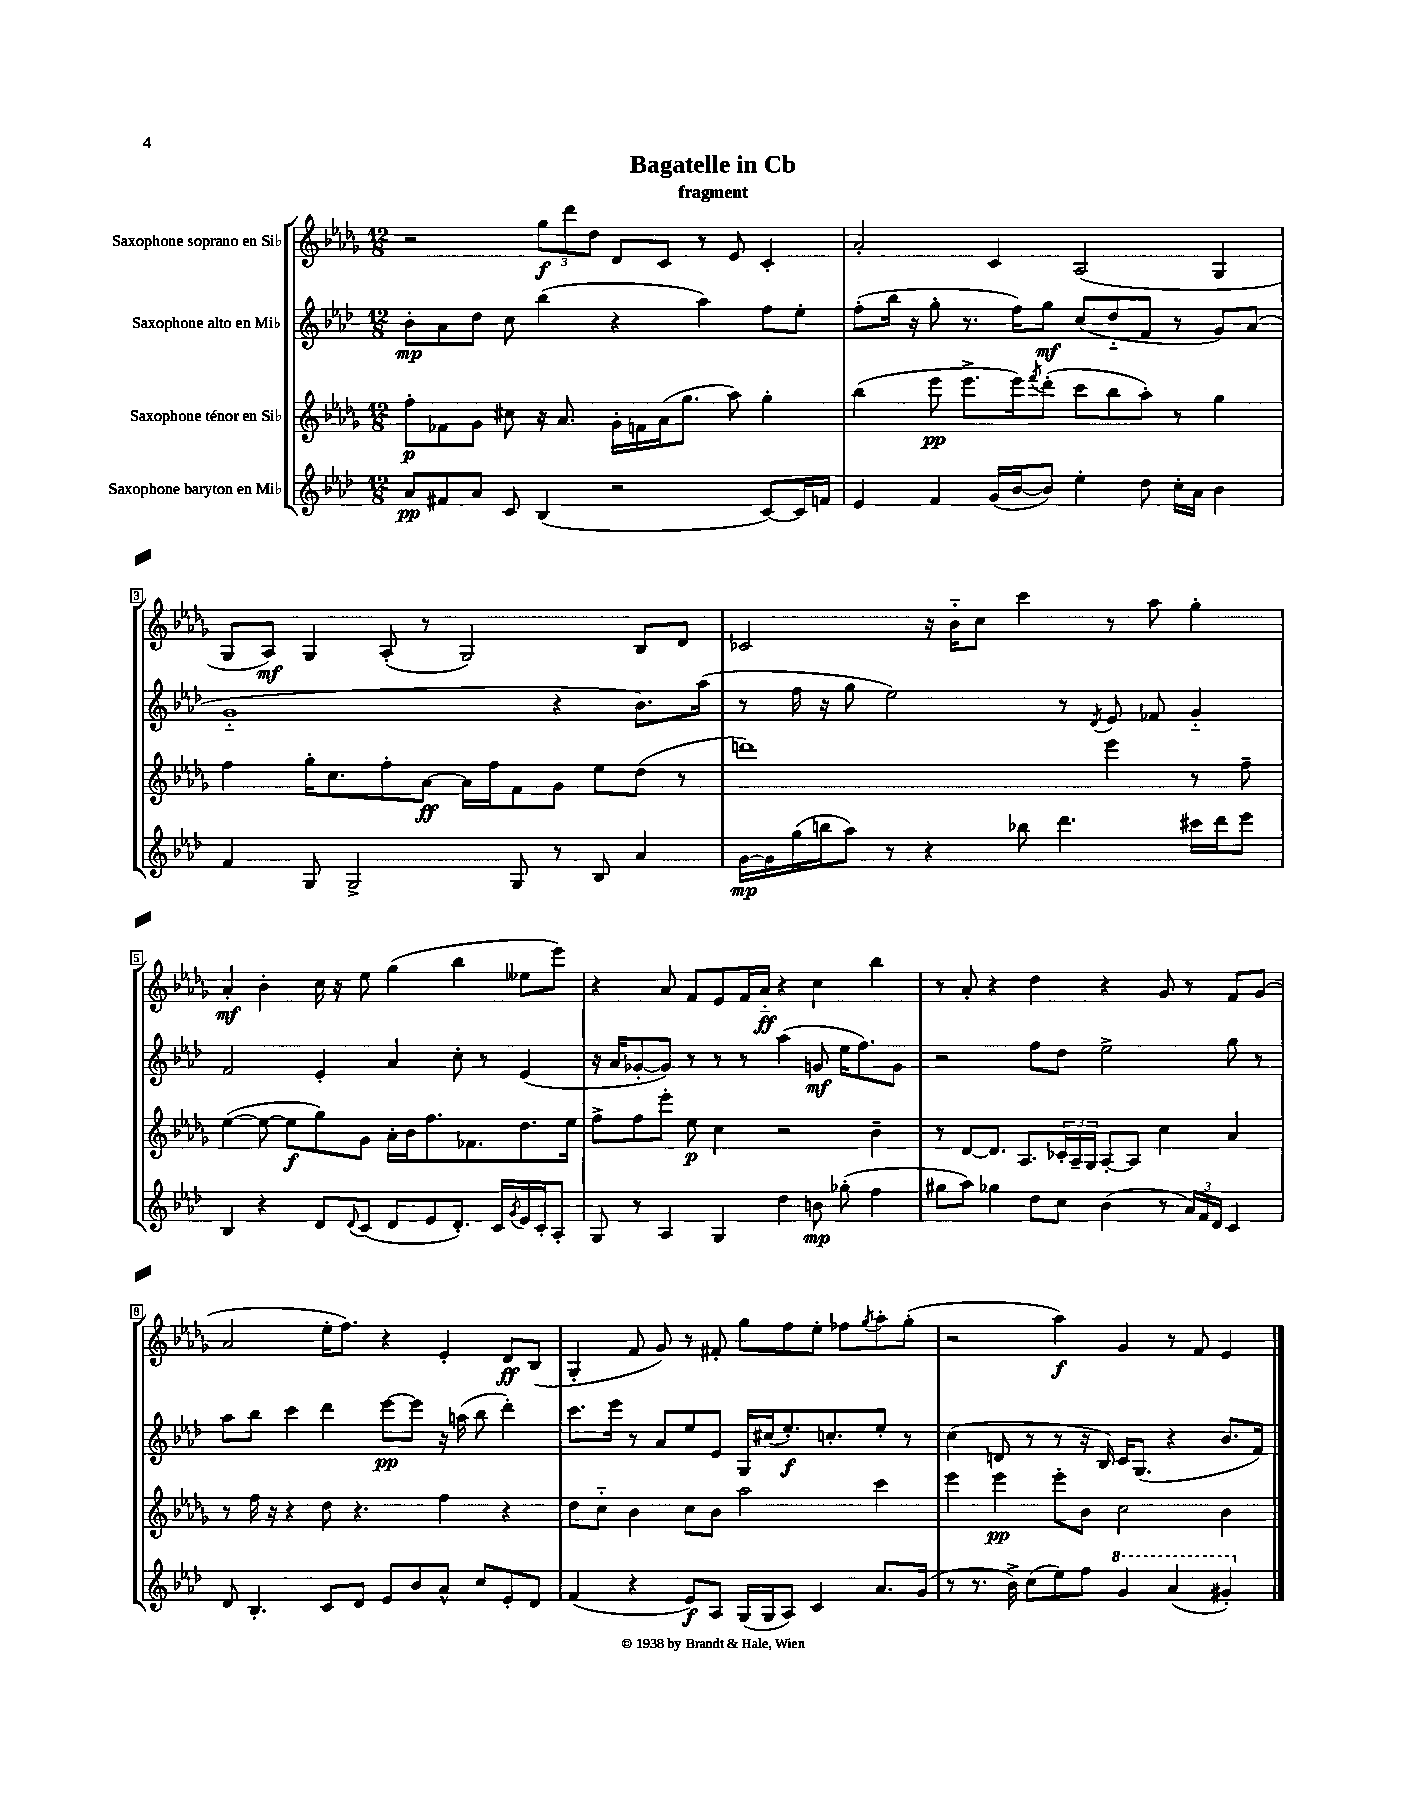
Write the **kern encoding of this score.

**kern	**dynam	**kern	**dynam	**kern	**dynam	**kern	**dynam
*part4	*part4	*part3	*part3	*part2	*part2	*part1	*part1
*staff4	*staff4	*staff3	*staff3	*staff2	*staff2	*staff1	*staff1
*I"Saxophone baryton en Mi♭	*	*I"Saxophone ténor en Si♭	*	*I"Saxophone alto en Mi♭	*	*I"Saxophone soprano en Si♭	*
*clefG2	*	*clefG2	*	*clefG2	*	*clefG2	*
*k[b-e-a-d-]	*	*k[b-e-a-d-g-]	*	*k[b-e-a-d-]	*	*k[b-e-a-d-g-]	*
*M12/8	*	*M12/8	*	*M12/8	*	*M12/8	*
=1	=1	=1	=1	=1	=1	=1	=1
8a-/L	pp	8ff'\L	p	8b-'\L	mp	2r	.
8f#X/	.	8f-X\	.	8a-\	.	.	.
8a-/J	.	8g-\J	.	8dd-\J	.	.	.
8c/	.	8cc#X\	.	8cc\	.	.	.
(4B-/	.	16r	.	(4bb-\	.	12gg-\L	f
.	.	8.a-/	.	.	.	.	.
.	.	.	.	.	.	12ddd-\	.
.	.	.	.	.	.	12dd-\J	.
2r	.	16g-'\LL	.	4r	.	8d-/L	.
.	.	16fn\	.	.	.	.	.
.	.	(16a-\J	.	.	.	8c/J	.
.	.	8.gg-\J	.	.	.	.	.
.	.	.	.	4aa-\)	.	8r	.
.	.	8aa-\)	.	.	.	8e-/	.
[8c/L)	.	4gg-'\	.	8ff\L	.	4c'/	.
16c/L]	.	.	.	8ee-'\J	.	.	.
16fn/JJ	.	.	.	.	.	.	.
=2	=2	=2	=2	=2	=2	=2	=2
4e-/	.	(4bb-\	.	(8ff'\L	.	2a-'/	.
.	.	.	.	16bb-\Jk	.	.	.
.	.	.	.	16r	.	.	.
4f/	.	8eee-\	pp	8gg'\	.	.	.
.	.	8.eee-^\L	.	8.r	.	.	.
(16g/LL	.	.	.	.	.	4c/	.
[16b-/J	.	16eee-\k)	.	16ff\KL)	.	.	.
.	.	8qfff/	.	.	.	.	.
8b-/J])	.	(8ddd-'\J	.	8gg\J	mf	.	.
4ee-'\	.	8ccc\L	.	(8cc/L	.	(2A-/	.
.	.	8bb-\	.	8dd-/	.	.	.
8dd-\	.	8aa-'\J)	.	8f/J	.	.	.
16cc'\LL	.	8r	.	8r	.	.	.
16a-\JJ	.	.	.	.	.	.	.
4b-\	.	4gg-\	.	8g/L)	.	4G-/	.
.	.	.	.	(8a-/J	.	.	.
!!LO:LB:g=z
=3	=3	=3	=3	=3	=3	=3	=3
4f/	.	4ff\	.	1g	.	8G-/L	.
.	.	.	.	.	.	8A-/J)	mf
8G/	.	16gg-'\KL	.	.	.	4G-/	.
.	.	8.cc\	.	.	.	.	.
2G^/	.	.	.	.	.	.	.
.	.	8ff'\	.	.	.	(8A-'/	.
.	.	[8a-\J	ff	.	.	8r	.
.	.	16a-\LL]	.	.	.	2G-/)	.
.	.	16ff\J	.	.	.	.	.
8G/	.	8f\	.	.	.	.	.
8r	.	8g-\J	.	4r	.	.	.
8B-/	.	8ee-\L	.	.	.	.	.
4a-/	.	(8dd-\J	.	8.b-\L)	.	8B-/L	.
.	.	8r	.	.	.	8d-/J	.
.	.	.	.	(16aa-\Jk	.	.	.
=4	=4	=4	=4	=4	=4	=4	=4
[16g\LL	mp	1dddn)	.	8r	.	2c-X/	.
16g\]	.	.	.	.	.	.	.
(16gg\	.	.	.	16ff\	.	.	.
16bbn\J	.	.	.	16r	.	.	.
8aa-\J)	.	.	.	8gg\	.	.	.
8r	.	.	.	2ee-\)	.	.	.
4r	.	.	.	.	.	16r	.
.	.	.	.	.	.	16b-\KL	.
.	.	.	.	.	.	8cc\J	.
8bb-X\	.	.	.	.	.	4ccc\	.
4.ddd-\	.	.	.	8r	.	.	.
.	.	.	.	8qd-/	.	.	.
.	.	4eee-\	.	8e-/	.	8r	.
.	.	.	.	8f-X/	.	8aa-\	.
16ccc#X\LL	.	8r	.	4g/	.	4gg-'\	.
16ddd-\J	.	.	.	.	.	.	.
8eee-\J	.	8ff~\	.	.	.	.	.
!!LO:LB:g=z
=5	=5	=5	=5	=5	=5	=5	=5
4B-/	.	([4ee-\	.	2f/	.	4a-'/	mf
4r	.	8ee-\_	.	.	.	4b-'\	.
.	.	8ee-\L]	f	.	.	.	.
8d-/L	.	8gg-\)	.	4e-'/	.	16cc\	.
.	.	.	.	.	.	16r	.
8qqd-/	.	.	.	.	.	.	.
(8c/J	.	8g-\J	.	.	.	8ee-\	.
8d-/L	.	16a-'\LL	.	4a-/	.	(4gg-\	.
.	.	16b-\J	.	.	.	.	.
8e-/	.	8.ff\	.	.	.	.	.
8.d-'/J)	.	.	.	8cc'\	.	4bb-\	.
.	.	8.f-X\	.	.	.	.	.
.	.	.	.	8r	.	.	.
16c/LL	.	.	.	.	.	.	.
8qg/	.	.	.	.	.	.	.
16e-/	.	8.dd-\	.	(4e-/	.	8ee--X\L	.
16c'/J	.	.	.	.	.	.	.
8A-'/J	.	.	.	.	.	8eee-\J)	.
.	.	16ee-\Jk	.	.	.	.	.
=6	=6	=6	=6	=6	=6	=6	=6
8G/	.	8ff^\L	.	16r	.	4r	.
.	.	.	.	16a-/KL	.	.	.
8r	.	8ff\	.	[8g-X'/	.	.	.
4A-/	.	8eee-'\J	.	8g-/J])	.	8a-/	.
.	.	8ee-\	p	8r	.	8f/L	.
4G/	.	4cc\	.	8r	.	8e-/	.
.	.	.	.	8r	.	16f/L	.
.	.	.	.	.	.	16a-/JJ	ff
4dd-\	.	2r	.	(4aa-\	.	4r	.
8bn\	mp	.	.	8gn/	mf	4cc\	.
(8gg-X'\	.	.	.	16ee-\KL	.	.	.
.	.	.	.	8.ff\)	.	.	.
4ff\	.	4b-~\	.	.	.	4bb-\	.
.	.	.	.	8g\J	.	.	.
=7	=7	=7	=7	=7	=7	=7	=7
8gg#X\L	.	8r	.	2r	.	8r	.
8aa-\J)	.	[8d-/L	.	.	.	8a-'/	.
4gg-X\	.	8.d-/J]	.	.	.	4r	.
.	.	8.A-/L	.	.	.	.	.
8dd-\L	.	.	.	8ff\L	.	4dd-\	.
8cc\J	.	24c-X'/L	.	8dd-\J	.	.	.
.	.	24A-~/	.	.	.	.	.
.	.	24G-/JJ	.	.	.	.	.
(4b-\	.	[8A-'/L	.	2ee-^\	.	4r	.
.	.	8A-/J]	.	.	.	.	.
8r	.	4cc\	.	.	.	8g-/	.
24a-/LL)	.	.	.	.	.	8r	.
24f/	.	.	.	.	.	.	.
24d-/JJ	.	.	.	.	.	.	.
4c/	.	4a-/	.	8gg\	.	8f/L	.
.	.	.	.	8r	.	(8g-/J	.
!!LO:LB:g=z
=8	=8	=8	=8	=8	=8	=8	=8
8d-/	.	8r	.	8aa-\L	.	2a-/	.
4.B-'/	.	16ff\	.	8bb-\J	.	.	.
.	.	16r	.	.	.	.	.
.	.	4r	.	4ccc\	.	.	.
8c/L	.	8dd-\	.	4ddd-\	.	16ee-'\KL	.
.	.	.	.	.	.	8.ff\J)	.
8d-/J	.	4.r	.	.	.	.	.
8e-/L	.	.	.	[8eee-\L	pp	4r	.
8b-/	.	.	.	8eee-\J]	.	.	.
8a-^^/J	.	4ff\	.	16r	.	4e-'/	.
.	.	.	.	(16aan\	.	.	.
8cc/L	.	.	.	8bb-\	.	.	.
8e-'/	.	4r	.	4ddd-'\)	.	8d-/L	ff
8d-/J	.	.	.	.	.	(8B-/J	.
=9	=9	=9	=9	=9	=9	=9	=9
(4f/	.	8dd-\L	.	8.ccc\L	.	4G-'/	.
.	.	8cc\J	.	.	.	.	.
.	.	.	.	16eee-\Jk	.	.	.
4r	.	4b-\	.	8r	.	8f/	.
.	.	.	.	8a-/L	.	8g-/)	.
8e-/L)	f	8cc\L	.	8ee-/	.	8r	.
8A-/J	.	8b-\J	.	8e-/J	.	8f#X'/	.
(16G/LL	.	2aa-\	.	16G/LL	.	8gg-\L	.
16G/J	.	.	.	(16cc#X/J	.	.	.
8A-/J)	.	.	.	8.ee-'/)	f	8ff\	.
4c/	.	.	.	.	.	8ee-'\J	.
.	.	.	.	8.ccn'/	.	.	.
.	.	.	.	.	.	8ff-X\L	.
.	.	.	.	.	.	8qgg-/	.
8.a-/L	.	4ccc\	.	8ee-'/J	.	8aa-'\	.
.	.	.	.	8r	.	(8gg-'\J	.
(16g/Jk	.	.	.	.	.	.	.
=10	=10	=10	=10	=10	=10	=10	=10
8r	.	4eee-\	.	(4cc\	.	2r	.
8.r	.	.	.	.	.	.	.
.	.	4eee-\	pp	8dn/	.	.	.
16b-^\)	.	.	.	.	.	.	.
(8cc\L	.	.	.	8r	.	.	.
8ee-\)	.	8eee-'\L	.	8r	.	4aa-\)	f
8ff\J	.	8b-\J	.	16r	.	.	.
.	.	.	.	16B-/)	.	.	.
*8va	*	*	*	*	*	*	*
4gg/	.	2cc\	.	16c/KL	.	4g-/	.
.	.	.	.	(8.G/J	.	.	.
(4aa-/	.	.	.	4r	.	8r	.
.	.	.	.	.	.	8f/	.
4gg#X'/)	.	4b-\	.	8.b-/L	.	4e-/	.
.	.	.	.	16f/Jk)	.	.	.
*X8va	*	*	*	*	*	*	*
==	==	==	==	==	==	==	==
*-	*-	*-	*-	*-	*-	*-	*-
